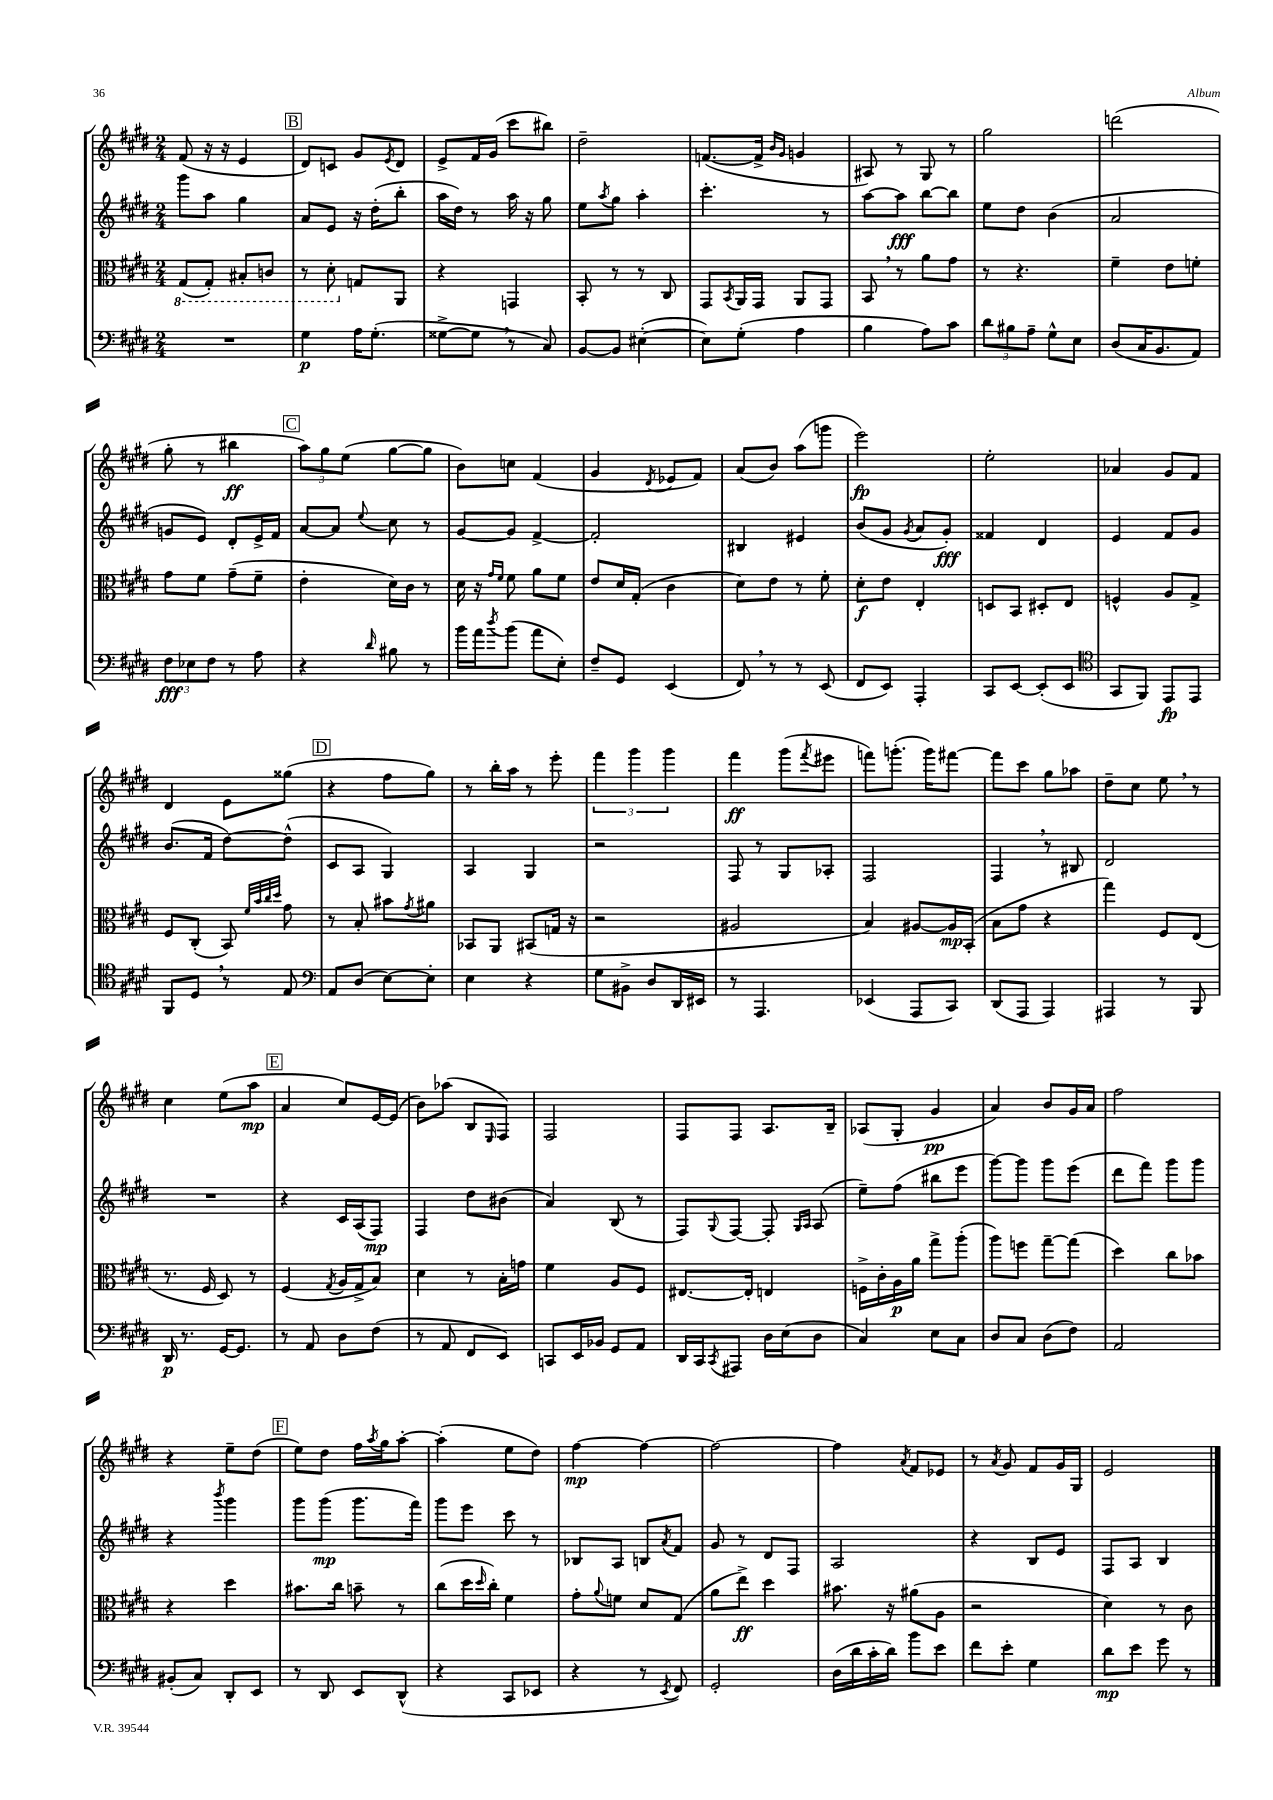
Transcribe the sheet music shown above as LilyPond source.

<<
\new StaffGroup <<
\new Staff = "s0" {
    \clef treble \key e \major \numericTimeSignature \time 2/4
    fis'8( r16 r16 e'4 |
    \mark \markup { \box "B" } dis'8) c'8 gis'8 \acciaccatura { e'8 } dis'8 |
    e'8-> fis'16 gis'16( cis'''8 bis''8) |
    dis''2-- |
    f'8.~( f'16-> \grace { b'16 gis'16 } g'4 |
    ais8) r8 gis8 r8 |
    gis''2 |
    d'''2( |
    gis''8-. r8 bis''4\ff |
    \mark \markup { \box "C" } \tuplet 3/2 { a''8) gis''8 e''8( } gis''8~ gis''8 |
    b'8) c''8 fis'4( |
    gis'4 \acciaccatura { dis'8 } ees'8 fis'8) |
    a'8( b'8) a''8( g'''8 |
    e'''2\fp) |
    e''2-. |
    aes'4 gis'8 fis'8 |
    dis'4 e'8 gisis''8( |
    \mark \markup { \box "D" } r4 fis''8 gis''8) |
    r8 b''16-. a''16 r8 e'''8-. |
    \tuplet 3/2 { fis'''4 gis'''4 gis'''4 } |
    fis'''4\ff gis'''8( \acciaccatura { fis'''8 } eis'''8 |
    f'''8) g'''8.-.( g'''16) fis'''8~ |
    fis'''8 cis'''8 gis''8 aes''8 |
    dis''8-- cis''8 e''8 \breathe r8 |
    cis''4 e''8( a''8\mp |
    \mark \markup { \box "E" } a'4 cis''8) e'16~ e'16( |
    b'8) aes''8( b8 \grace { e16 } fis8) |
    fis2 |
    fis8 fis8 a8. b16-- |
    aes8( gis8-. gis'4\pp |
    a'4) b'8 gis'16 a'16 |
    fis''2 |
    r4 e''8-- dis''8( |
    \mark \markup { \box "F" } e''8) dis''8 fis''16 \acciaccatura { a''8 } gis''16 a''8~-. |
    a''4-.( e''8 dis''8) |
    fis''4~\mp fis''4~ |
    fis''2~ |
    fis''4 \acciaccatura { a'8 } fis'8 ees'8 |
    r8 \acciaccatura { a'8 } gis'8 fis'8 gis'16 gis16 |
    e'2 \bar "|." |
}
\new Staff = "s1" {
    \clef treble \key e \major \numericTimeSignature \time 2/4
    gis'''8 a''8 gis''4 |
    \mark \markup { \box "B" } a'8 e'8 r16 dis''16-.( b''8-. |
    a''16 dis''16) r8 a''16 r16 gis''8 |
    e''8 \acciaccatura { a''8 } gis''8 a''4-. |
    cis'''4.-. r8 |
    a''8~ a''8\fff b''8~ b''8 |
    e''8 dis''8 b'4( |
    a'2 |
    g'8 e'8) dis'8-. e'16-> fis'16 |
    \mark \markup { \box "C" } a'8~ a'8 \appoggiatura { e''8 } cis''8 r8 |
    gis'8~ gis'8 fis'4~-> |
    fis'2-. |
    bis4 eis'4 |
    b'8( gis'8 \acciaccatura { gis'8 } a'8 gis'8-.\fff) |
    fisis'4 dis'4 |
    e'4 fis'8 gis'8 |
    b'8.( fis'16 dis''8~) dis''8-^( |
    \mark \markup { \box "D" } cis'8 a8 gis4) |
    a4 gis4 |
    r2 |
    fis8 r8 gis8 aes8-. |
    fis2 |
    fis4 \breathe r8 bis8 |
    dis'2 |
    R2 |
    \mark \markup { \box "E" } r4 cis'16 a16( fis8\mp) |
    fis4 dis''8 bis'8( |
    a'4) b8( r8 |
    fis8) \appoggiatura { gis8 } fis8~ fis8-. \grace { gis16 a16 } a8( |
    e''8--) fis''8( bis''8 e'''8 |
    gis'''8~) gis'''8 gis'''8 e'''8( |
    dis'''8 fis'''8) gis'''8 gis'''8 |
    r4 \acciaccatura { b'''8 } gis'''4 |
    \mark \markup { \box "F" } gis'''8 gis'''8\mp( gis'''8. fis'''16) |
    gis'''8 e'''8 cis'''8 r8 |
    bes8 a8 b8 \acciaccatura { a'8 } fis'8 |
    gis'8 r8 dis'8 fis8 |
    a2 |
    r4 b8 e'8 |
    fis8 a8 b4 \bar "|." |
}
\new Staff = "s2" {
    \clef alto \key e \major \numericTimeSignature \time 2/4
    \ottava #-1 gis,8( gis,8-.) bis,8-. c8 |
    \mark \markup { \box "B" } r8 dis8-. \ottava #0 g8 a,8 |
    r4 g,4 |
    b,8-. r8 r8 cis8 |
    gis,8 \acciaccatura { b,8 } a,16 gis,16 a,8 gis,8 |
    b,8 \breathe r8 a'8 gis'8 |
    r8 r4. |
    fis'4-- e'8 f'8-. |
    gis'8 fis'8 gis'8--( fis'8-- |
    \mark \markup { \box "C" } e'4-. dis'16) cis'16 r8 |
    dis'16 r16 \grace { gis'16 fis'16 } fis'8 a'8 fis'8 |
    e'8 dis'16 gis16-.( cis'4 |
    dis'8) e'8 r8 fis'8-. |
    dis'8-.\f e'8 e4-. |
    d8 b,8 dis8-. e8 |
    f4-^ a8 gis8-> |
    fis8 cis8-.( b,8) \grace { fis'32 b'32 cis''32 dis''32 } gis'8 |
    \mark \markup { \box "D" } r8 b8-. bis'8 \acciaccatura { gis'8 } ais'8 |
    bes,8 a,8 bis,8( g16 r16 |
    r2 |
    ais2 |
    b4) ais8~ ais16\mp b,16-.( |
    b8 gis'8 r4 |
    gis''4) fis8 e8( |
    r8. fis16 dis8) r8 |
    \mark \markup { \box "E" } fis4( \acciaccatura { gis8 } a16 gis16-> b8) |
    dis'4 r8 b16-. g'16 |
    fis'4 a8 fis8 |
    eis8.~ eis16-. e4 |
    f16-> cis'16-. a16\p a'16 gis''8-> a''8-.( |
    a''8) f''8 gis''8~-- gis''8( |
    dis''4) cis''8 bes'8 |
    r4 dis''4 |
    \mark \markup { \box "F" } bis'8. cis''16 b'8-- r8 |
    cis''8( dis''16 \grace { dis''16 } cis''16-.) fis'4 |
    gis'8-. \appoggiatura { a'8 } f'8 dis'8 gis8( |
    a'8 e''8->\ff) dis''4 |
    bis'8. r16 ais'8( a8 |
    r2 |
    dis'4) r8 cis'8 \bar "|." |
}
\new Staff = "s3" {
    \clef bass \key e \major \numericTimeSignature \time 2/4
    R2 |
    \mark \markup { \box "B" } gis4\p a16 gis8.-.( |
    gisis8~-> gisis8 \breathe r8 cis8) |
    b,8~ b,8 eis4~-.( |
    eis8) gis8-.( a4 |
    b4 a8) cis'8 |
    \tuplet 3/2 { dis'8 bis8 a8-- } gis8-^ e8 |
    dis8( cis16 b,8. a,8) |
    \tuplet 3/2 { fis8\fff ees8 fis8 } r8 a8 |
    \mark \markup { \box "C" } r4 \grace { dis'16 } bis8 r8 |
    b'16 a'16 \acciaccatura { dis''8 } b'8( a'8 e8-.) |
    fis8-- gis,8 e,4( |
    fis,8) \breathe r8 r8 e,8( |
    fis,8 e,8) a,,4-. |
    cis,8 e,8~ e,8-.( e,8 |
    \clef tenor gis,8 fis,8) e,8\fp e,8 |
    fis,8 dis8 \breathe r8 e8 |
    \mark \markup { \box "D" } \clef bass a,8 dis8( e8~) e8-. |
    e4 r4 |
    gis8 bis,8-> dis8 dis,16 eis,16 |
    r8 a,,4. |
    ees,4( a,,8 cis,8) |
    dis,8( a,,8 a,,4) |
    ais,,4 r8 b,,8 |
    dis,16\p r8. gis,16~ gis,8. |
    \mark \markup { \box "E" } r8 a,8 dis8 fis8( |
    r8 a,8 fis,8 e,8) |
    c,8 e,16 bes,16 gis,8 a,8 |
    dis,16 cis,16 \acciaccatura { cis,8 } ais,,8 dis16 e16( dis8 |
    cis4) e8 cis8 |
    dis8 cis8 dis8( fis8) |
    a,2 |
    bis,8-.( cis8) dis,8-. e,8 |
    \mark \markup { \box "F" } r8 dis,8 e,8 dis,8-^( |
    r4 cis,8 ees,8 |
    r4 r8 \acciaccatura { e,8 } fis,8) |
    gis,2-. |
    dis16( dis'16 cis'16-. dis'16) b'8 e'8 |
    fis'8 e'8-. gis4 |
    dis'8\mp e'8 gis'8 r8 \bar "|." |
}
>>
>>
\layout { \context { \Score \remove "Bar_number_engraver" } }
